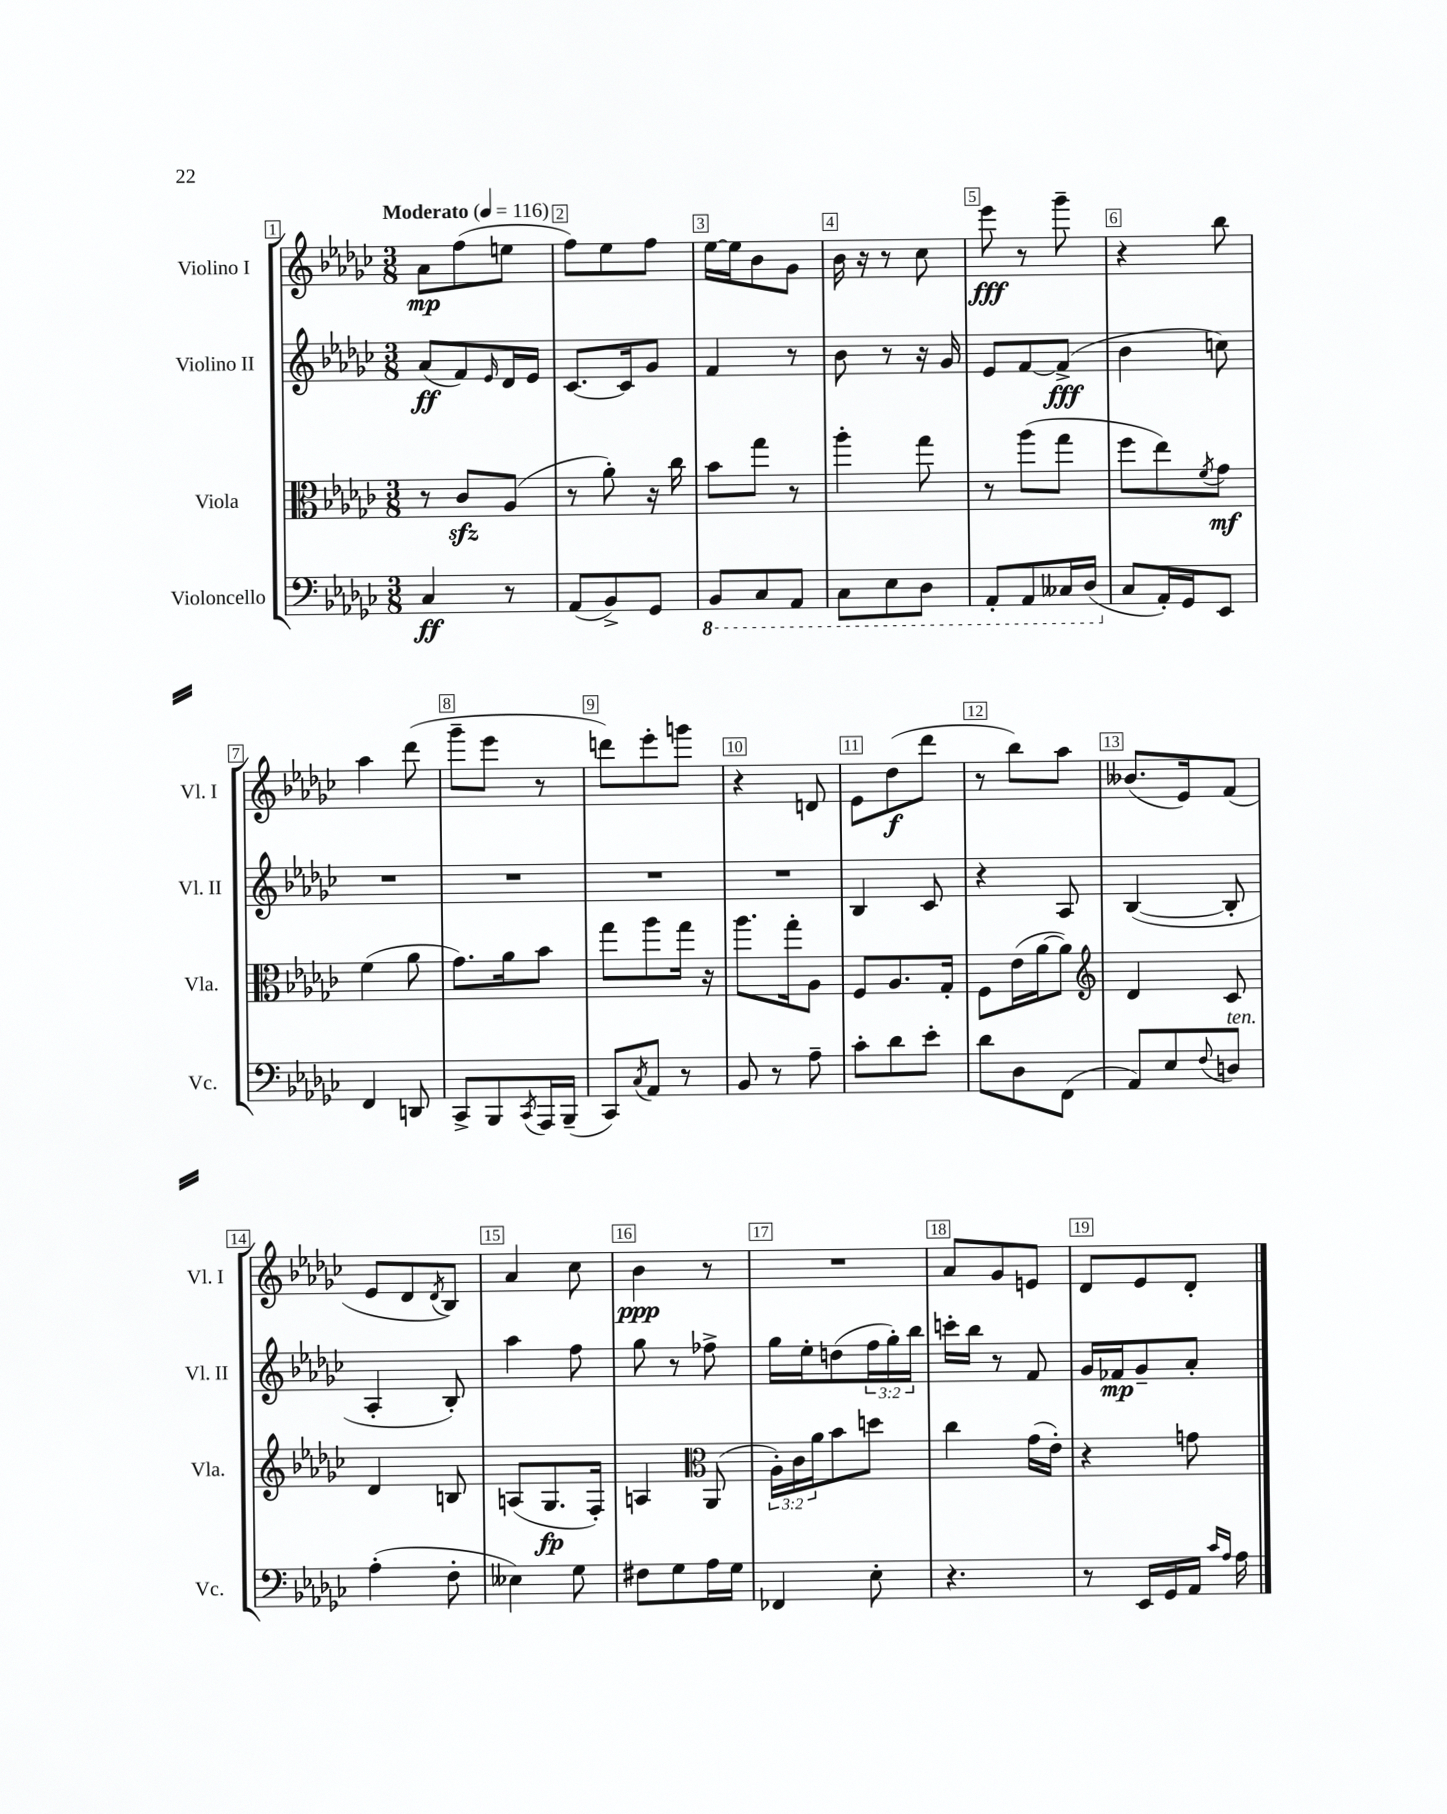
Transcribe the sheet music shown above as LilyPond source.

<<
\new StaffGroup <<
\new Staff = "s0" \with { instrumentName = "Violino I" shortInstrumentName = "Vl. I" } {
    \clef treble \key ges \major \numericTimeSignature \time 3/8 \tempo "Moderato" 4 = 116
    aes'8\mp f''8( e''8 |
    f''8) ees''8 f''8 |
    ees''16~ ees''16 bes'8 ges'8 |
    bes'16 r16 r8 ces''8 |
    ees'''8\fff r8 ges'''8-- |
    r4 bes''8 |
    aes''4 des'''8( |
    ges'''8-- ees'''8 r8 |
    d'''8) ees'''8-. g'''8 |
    r4 d'8 |
    ees'8 des''8\f( des'''8 |
    r8 bes''8) aes''8 |
    beses'8.( ees'16) f'8( |
    ees'8 des'8 \acciaccatura { des'8 } bes8) |
    aes'4 ces''8 |
    bes'4\ppp r8 |
    R4. |
    aes'8 ges'8 e'8 |
    des'8 ees'8 des'8-. \bar "|." |
}
\new Staff = "s1" \with { instrumentName = "Violino II" shortInstrumentName = "Vl. II" } {
    \clef treble \key ges \major \numericTimeSignature \time 3/8 \override Staff.TupletNumber.text = #tuplet-number::calc-fraction-text
    aes'8\ff( f'8) \grace { ees'16 } des'16 ees'16 |
    ces'8.~ ces'16 ges'8 |
    f'4 r8 |
    bes'8 r8 r16 ges'16 |
    ees'8 f'8~ f'8->\fff( |
    bes'4 c''8) |
    R4. |
    R4. |
    R4. |
    R4. |
    bes4 ces'8 |
    r4 aes8 |
    bes4~( bes8-. |
    aes4-. bes8-.) |
    aes''4 f''8 |
    ges''8 r8 fes''8-> |
    ges''16 ees''16-. d''8( \tuplet 3/2 { f''16 ges''16-.) bes''16 } |
    c'''16-. bes''16 r8 f'8 |
    ges'16 fes'16\mp ges'8-- aes'8-. \bar "|." |
}
\new Staff = "s2" \with { instrumentName = "Viola" shortInstrumentName = "Vla." } {
    \clef alto \key ges \major \numericTimeSignature \time 3/8 \override Staff.TupletNumber.text = #tuplet-number::calc-fraction-text
    r8 ces'8\sfz aes8( |
    r8 aes'8-.) r16 ces''16 |
    bes'8 ges''8 r8 |
    aes''4-. ges''8 |
    r8 aes''8( ges''8 |
    f''8 ees''8) \acciaccatura { f'8 } ges'8\mf |
    f'4( aes'8 |
    ges'8.) aes'16 bes'8 |
    ges''8 aes''8 ges''16 r16 |
    aes''8. ges''16-. aes8 |
    f8 aes8. ges16-. |
    f8 ees'16( aes'16~ aes'8) |
    \clef treble des'4 ces'8 |
    des'4 b8 |
    a8( ges8.\fp f16-.) |
    a4 \clef alto aes,8( |
    \tuplet 3/2 { aes16-.) ces'16 aes'16 } bes'8 d''8 |
    ces''4 ges'16( ees'16-.) |
    r4 g'8 \bar "|." |
}
\new Staff = "s3" \with { instrumentName = "Violoncello" shortInstrumentName = "Vc." } {
    \clef bass \key ges \major \numericTimeSignature \time 3/8
    ces4\ff r8 |
    aes,8( bes,8->) ges,8 |
    \ottava #-1 bes,,8 ces,8 aes,,8 |
    ces,8 ees,8 des,8 |
    aes,,8-. aes,,8 ceses,16 des,16( \ottava #0 |
    ces8 aes,16-.) ges,16 ees,8 |
    f,4 d,8 |
    ces,8-> bes,,8 \acciaccatura { ces,8 } aes,,16 bes,,16--( |
    ces,8) \acciaccatura { ces8 } aes,8 r8 |
    bes,8 r8 aes8-- |
    ces'8-. des'8 ees'8-. |
    des'8 des8 f,8( |
    aes,8) ees8 \appoggiatura { f8 } d8^\markup { \italic "ten." } |
    aes4-.( f8-. |
    eeses4) ges8 |
    fis8 ges8 aes16 ges16 |
    fes,4 ees8-. |
    r4. |
    r8 ees,16 ges,16 aes,16 \grace { ces'16 aes16 } aes16 \bar "|." |
}
>>
>>
\layout { \context { \Score \override BarNumber.break-visibility = ##(#f #t #t) barNumberVisibility = #all-bar-numbers-visible \override BarNumber.stencil = #(make-stencil-boxer 0.1 0.3 ly:text-interface::print) } }
